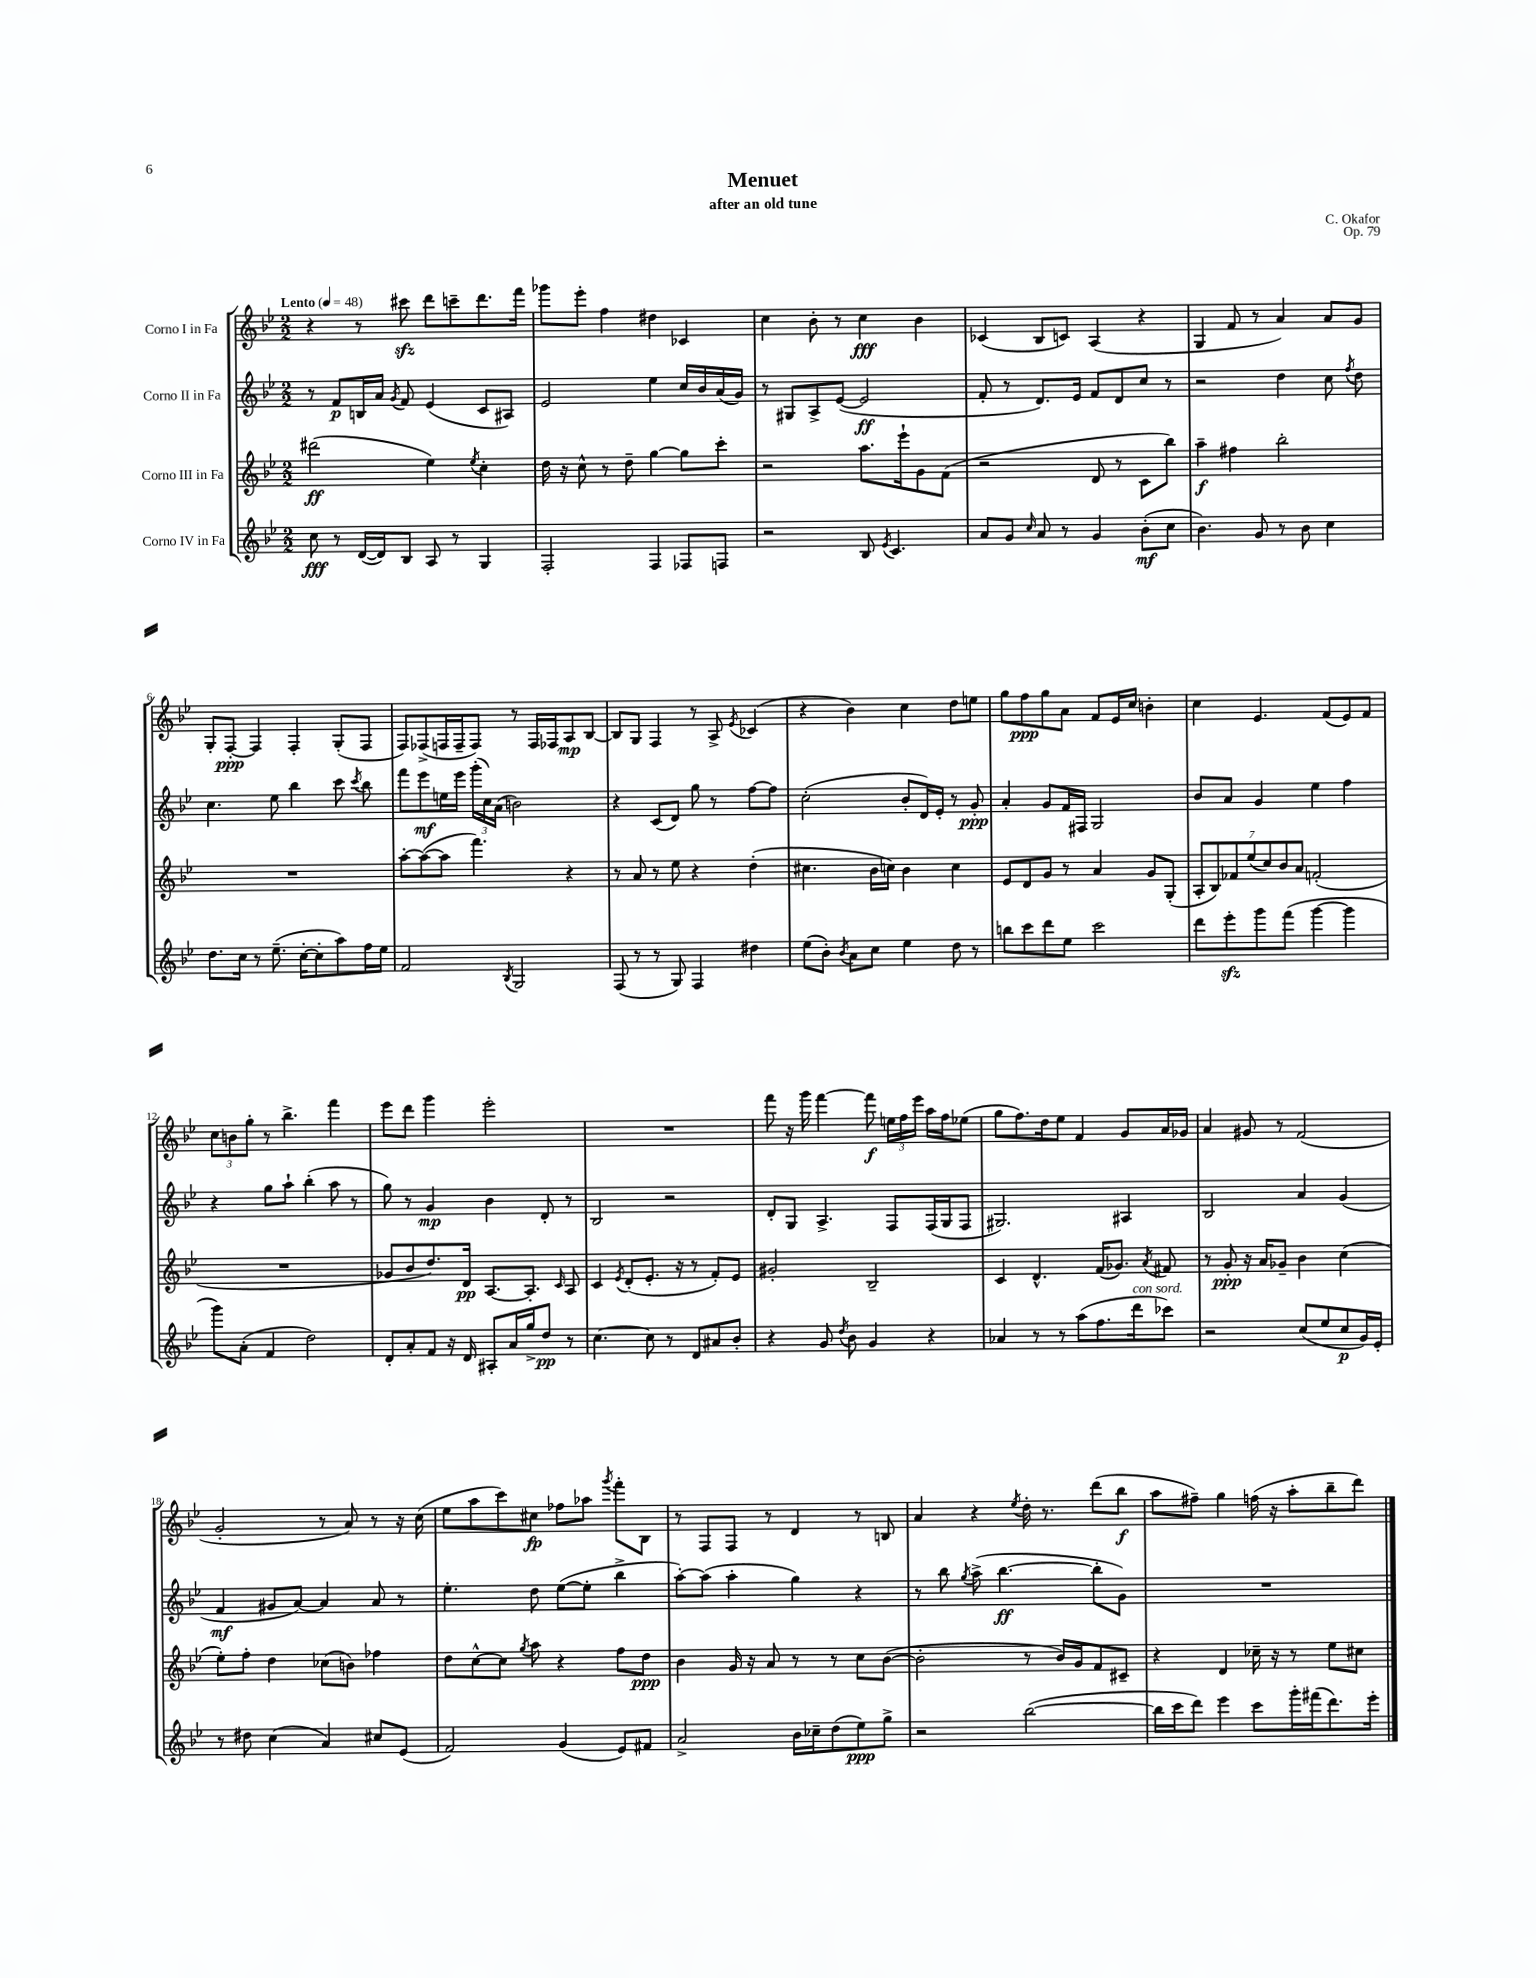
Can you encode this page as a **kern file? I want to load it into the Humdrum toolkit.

**kern	**kern	**kern	**kern
*staff4	*staff3	*staff2	*staff1
*clefG2	*clefG2	*clefG2	*clefG2
*k[b-e-]	*k[b-e-]	*k[b-e-]	*k[b-e-]
*M2/2	*M2/2	*M2/2	*M2/2
*MM48	*MM48	*MM48	*MM48
8cc	(2ddd#	8r	4r
8r	.	8f	.
([16d	.	16B	8r
16d])	.	16a	.
.	.	8qg	.
8B-	.	8f	8ccc#
8A	4ee-)	(4e-	8ddd
8r	.	.	8ccc~
.	8qee-	.	.
4G	4cc'	8c	8.ddd
.	.	8A#)	.
.	.	.	16fff
=	=	=	=
2F'	16dd	2e-	8ggg-
.	16r	.	.
.	8cc^^	.	8eee-'
.	8r	.	4ff
.	8dd~	.	.
4F	[4gg	4ee-	4dd#
8F-	8gg]	16cc	4c-
.	.	16b-	.
8F	8ccc'	(16a	.
.	.	16g)	.
=	=	=	=
2r	2r	8r	4cc
.	.	8G#	.
.	.	8A^	8b-'
.	.	([8e-	8r
8B-	8.aa	2e-]	4cc
8qe-	.	.	.
4.c	.	.	.
.	16eee-`	.	.
.	8g	.	4b-
.	(8f	.	.
=	=	=	=
8a	2r	8f'	(4c-
8g	.	8r	.
16qqcc	.	.	.
8a	.	8.d)	8B-
8r	.	.	8c)
.	.	16e-	.
4g	8d	8f	(4A
.	8r	8d	.
(8b-'	8c	8cc	4r
8cc	8bb-)	8r	.
=	=	=	=
4.b-)	4aa~	2r	4G
.	4ff#	.	8f
8g	.	.	8r
8r	2bb-'	4dd	4a)
8b-	.	.	.
4cc	.	8cc	8a
.	.	8qff	.
.	.	8dd	8g
=	=	=	=
8.dd	1r	4.cc	8G'
.	.	.	[8F'
16cc	.	.	.
8r	.	.	4F]
(8.ee-~	.	8ee-	.
.	.	4bb-	4F'
[16cc'	.	.	.
8cc']	.	.	.
8aa)	.	8ccc	(8G'
.	.	8qccc	.
16ff	.	8bb-	8F
16ee-	.	.	.
=	=	=	=
2f	[8aa'	8fff	8F)
.	(8aa_	8eee-	(8F-^
.	8aa]	16ee	16F
.	.	16eee-	16F~
.	4.fff)	(24ggg'	8F)
.	.	24cc)	.
.	.	(24a	.
8qB-	.	.	.
2G	.	2b)	8r
.	.	.	16F
.	.	.	16F-
.	4r	.	8A
.	.	.	[8B-
=	=	=	=
(8F	8r	4r	8B-]
8r	8a	.	8G
8r	8r	(8c	4F
8G)	8ee-	8d)	.
4F	4r	8gg	8r
.	.	8r	8A^
.	.	.	8qe-
4dd#	(4dd'	[8ff	(4c-
.	.	8ff]	.
=	=	=	=
(8ee-	4.cc#	(2cc'	4r
8b-')	.	.	.
8qb-	.	.	.
8a	.	.	4b-)
8cc	16b-	.	.
.	16cc)	.	.
4ee-	4b-	8b-'	4cc
.	.	16d)	.
.	.	16e-'	.
8dd	4cc	8r	8dd
8r	.	8g'	8ee
=	=	=	=
8bb	8e-	4a'	8gg
8ccc	8d	.	8ff
8ddd	8g	8g	8gg
8ee-	8r	16f	8a
.	.	16F#	.
2ccc	4a	2G	8f
.	.	.	16e-
.	.	.	16cc
.	8g	.	4b'
.	(8G'	.	.
=	=	=	=
8ddd	14A'	8b-	4cc
.	14B-)	.	.
8eee-'	.	8a	.
.	14f-	.	.
.	(14ee-	.	.
8ggg	.	4g	4.e-
.	14cc)	.	.
.	14b-	.	.
(8fff	.	.	.
.	14a	.	.
[4ggg	(2f'	4ee-	.
.	.	.	(8f
4ggg]	.	4ff	8e-)
.	.	.	8f
=	=	=	=
8ggg)	1r	4r	12cc
.	.	.	12b
(8a'	.	.	.
.	.	.	12gg'
4f	.	8gg	8r
.	.	8aa`	4.bb-^
2dd)	.	(4bb-'	.
.	.	8aa	4fff
.	.	8r	.
=	=	=	=
8d'	8g-	8gg)	8eee-
8a'	8b-	8r	8ddd
8f	8.dd)	4g	4ggg
16r	.	.	.
16d	16d	.	.
8A#'	[8.A	4b-	2eee-'
16a	.	.	.
16gg^	8.A']	.	.
8dd	.	8d'	.
.	16qqc	.	.
8r	8A	8r	.
=	=	=	=
[4.cc	4c	2B-	1r
.	8qe-	.	.
.	(8d'	.	.
8cc]	8.e-'	.	.
8r	.	2r	.
.	16r	.	.
8d	8r	.	.
8a#	8f')	.	.
8b-'	8e-	.	.
=	=	=	=
4r	2g#'	8d'	8fff
.	.	8G	16r
.	.	.	16ggg
8g	.	4.A^	[4fff
8qdd	.	.	.
8b-	.	.	.
4g	2B-~	.	8fff]
.	.	8F	24ee
.	.	.	24ff
.	.	.	24eee-
4r	.	(16F	16aa
.	.	16G	16ff
.	.	8F	(8ee-
=	=	=	=
4a-	4c	2.G#)	8gg
.	.	.	8.ff)
8r	4.d^^	.	.
.	.	.	16dd
8r	.	.	8ee-
(8aa	.	.	4f
8.ff	(16f	.	.
.	8.g-)	.	.
.	.	4A#	8g
16ddd	.	.	.
.	8qa	.	.
8ccc-)	8f#	.	16a
.	.	.	16g-
=	=	=	=
2r	8r	2B-	4a
.	8g'	.	.
.	16r	.	8g#
.	16a	.	.
.	8g-~	.	8r
(8cc	4b-	4a	(2f
8ee-	.	.	.
8cc	(4cc	(4g	.
16g)	.	.	.
16e-'	.	.	.
=	=	=	=
8r	8ee-')	4f	2g'
8dd#	8ff'	.	.
(4cc	4dd	8g#	.
.	.	[8a)	.
4a)	(8cc-	4a]	8r
.	8b)	.	8a)
8cc#	4ff-	8a	8r
(8e-	.	8r	16r
.	.	.	(16cc
=	=	=	=
2f)	8dd	4.ee-'	8ee-
.	[8cc^^	.	8aa
.	8cc]	.	8ccc)
.	8qgg	.	.
.	8aa	8dd	8cc#
(4g	4r	([8ee-	8ff-
.	.	8ee-']	8aa-
.	.	.	8qggg
8e-)	8ff	4bb-^	8fff'
8f#	8dd	.	8B-
=	=	=	=
2a^	4b-	[8aa')	8r
.	.	(8aa]	8F
.	16g	4aa'	8F
.	16r	.	.
.	8a	.	8r
16b-	8r	4gg)	4d
16cc-~	.	.	.
(8dd	8r	.	.
8ee-)	8cc	4r	8r
8gg^	([8b-	.	8B
=	=	=	=
2r	2b-']	8r	4a
.	.	8bb-	.
.	.	8qgg	.
.	.	(8aa^	4r
.	.	[4.bb-	.
.	.	.	8qee-
([2bb-	8r	.	16dd'
.	.	.	8.r
.	16b-)	.	.
.	16g	.	.
.	8f	8bb-']	(8ddd
.	8c#~	8g)	8bb-
=	=	=	=
16bb-]	4r	1r	8aa
16ccc	.	.	.
8ddd)	.	.	8ff#~)
4eee-	4d	.	4gg
8ccc	16cc-~	.	(16ff
.	16r	.	16r
16ggg'	8r	.	8aa'
(16fff#	.	.	.
8.ddd)	8ee-	.	8bb-~
.	8cc#	.	8ddd)
16eee-'	.	.	.
==	==	==	==
*-	*-	*-	*-
